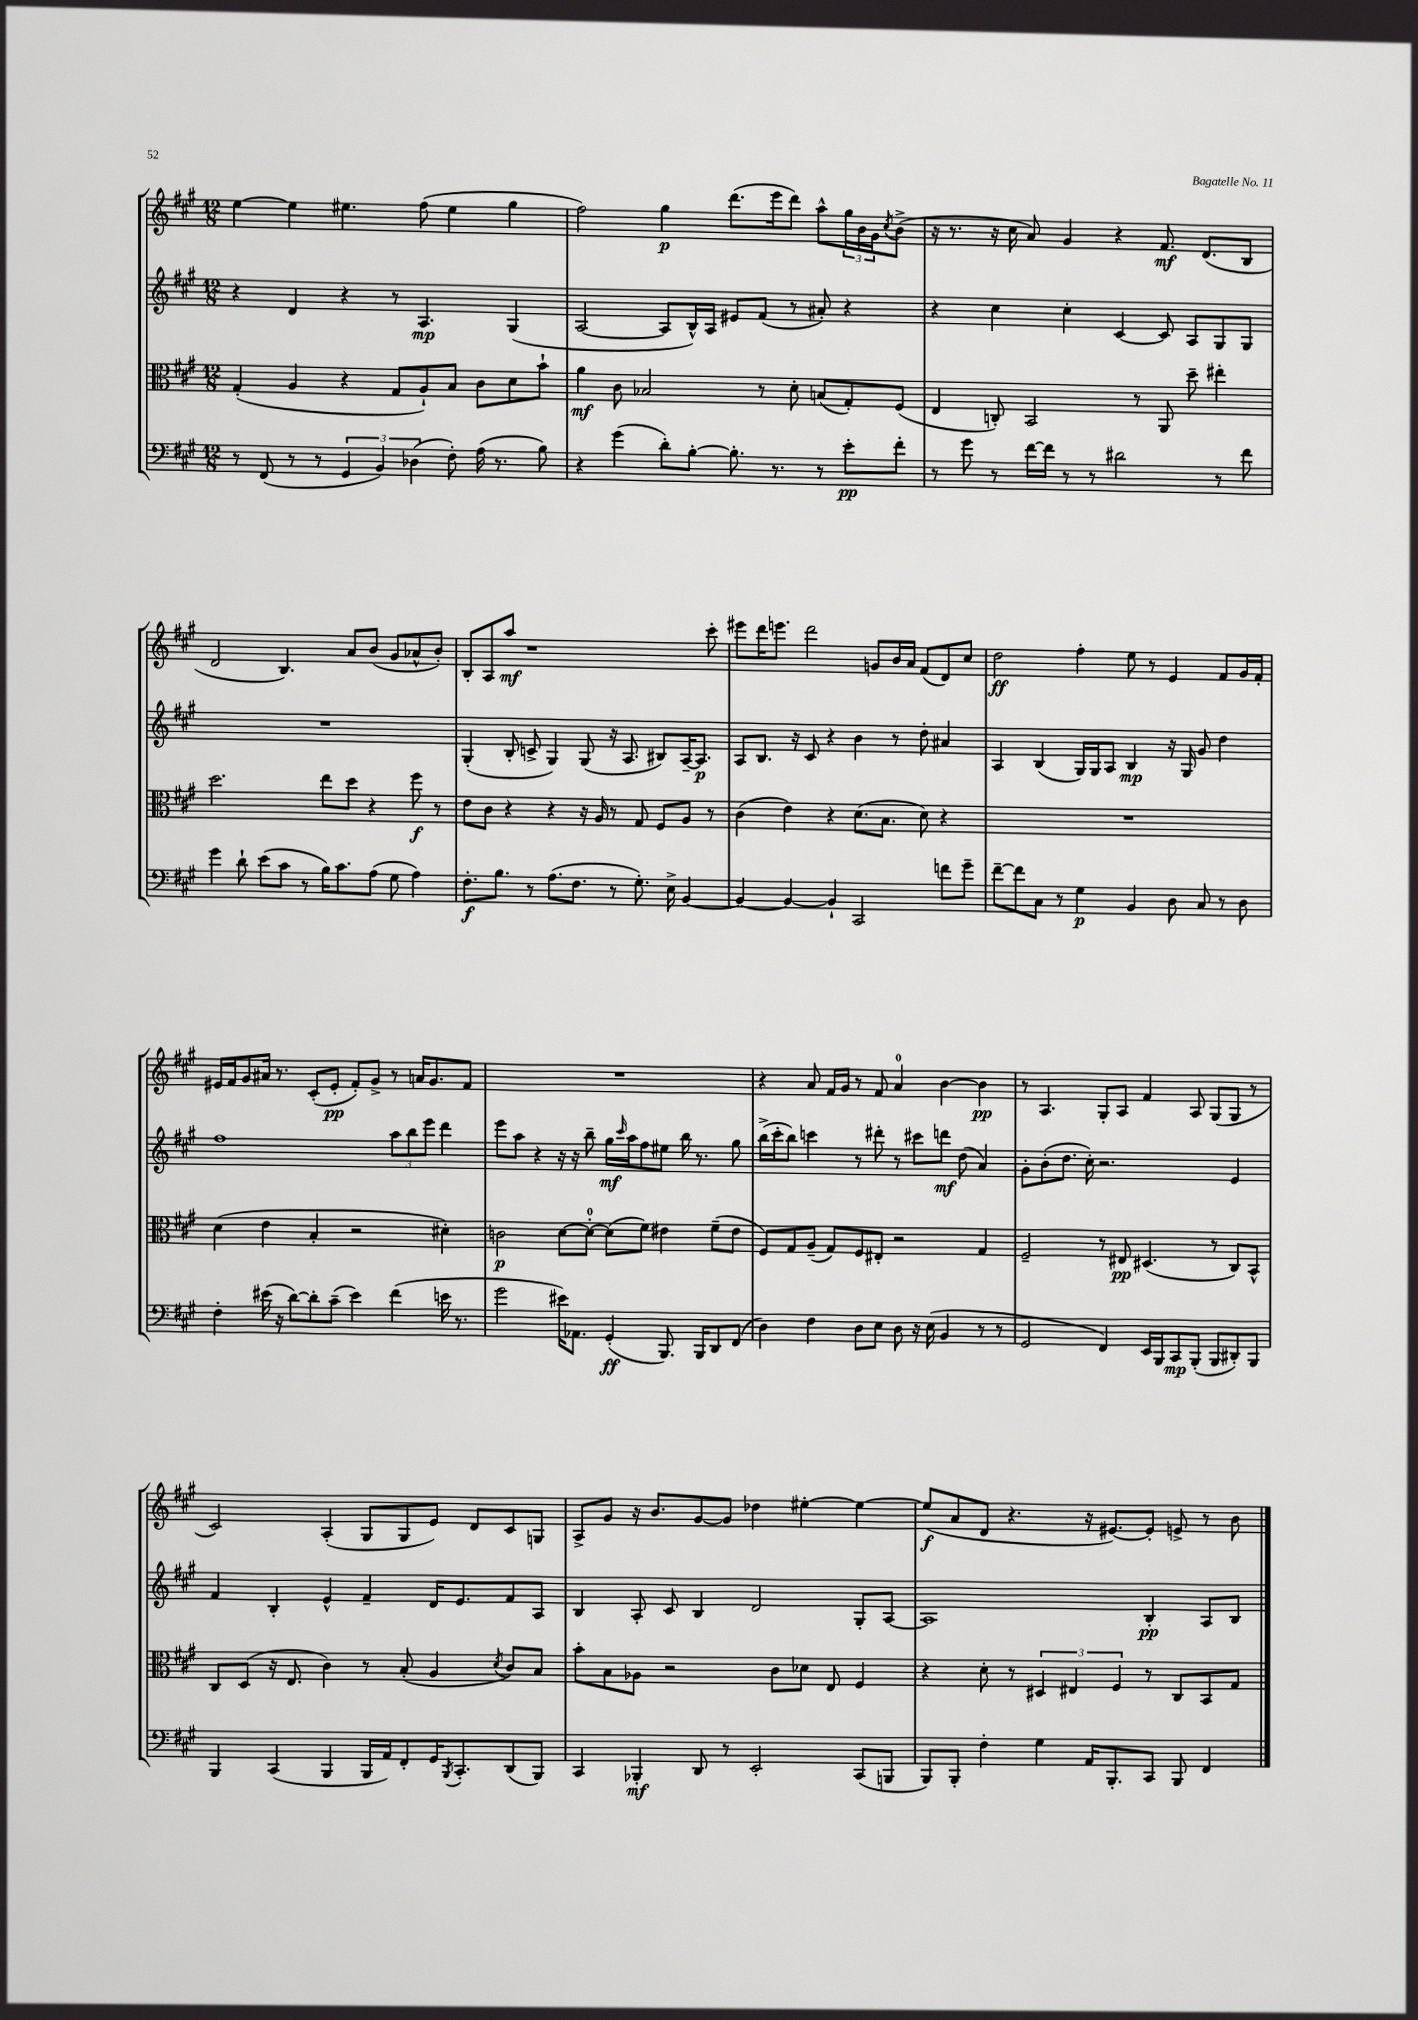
<<
\new StaffGroup <<
\new Staff = "s0" {
    \clef treble \key a \major \numericTimeSignature \time 12/8
    e''4~ e''4 eis''4. fis''8( eis''4 gis''4 |
    fis''2) gis''4\p d'''8.( e'''16 d'''8) a''8-^ \tuplet 3/2 { gis''16 b'16 gis'16 } \acciaccatura { cis''8 } b'8->( |
    r16 r8. r16 cis''16 a'8) gis'4 r4 fis'8.\mf d'8.( b8 |
    d'2 b4.) a'8 b'8( gis'8 aes'8-^ b'8-.) |
    b8-. a8 a''8\mf r1 cis'''8-. |
    eis'''8 d'''16 e'''8. d'''2 g'8 b'16 a'16 fis'8( d'8) cis''8 |
    d''2\ff fis''4-. e''8 r8 e'4 fis'8 gis'16 fis'16-. |
    eis'16 fis'16 gis'8 ais'16 r8. cis'8-.( eis'8-.\pp fis'8-.) gis'8-> r8 a'16 gis'8. fis'8 |
    R1. |
    r4 a'8 fis'16 gis'16 r8 fis'8 a'4-0 b'4~ b'4\pp |
    r8 a4. gis8-. a8 fis'4 a8 gis8( gis8 r8 |
    cis'2) a4-.( gis8 gis8 e'8) d'8 cis'8 g8 |
    a8-> gis'8 r16 b'8. gis'8~ gis'8 des''4 eis''4~-. eis''4~ |
    eis''8\f( a'8 d'8 r4. r16 eis'8.~) eis'8-. e'8-> r8 b'8 \bar "|." |
}
\new Staff = "s1" {
    \clef treble \key a \major \numericTimeSignature \time 12/8
    r4 d'4 r4 r8 a4.\mp gis4( |
    a2~ a8 b16-^) a16 eis'8 fis'8( r8 ais'8-.) r4 |
    r4 cis''4 cis''4-. cis'4~ cis'8 a8 gis8 gis8 |
    R1. |
    gis4-.( b8-. c'8-> gis4) gis8( r16 a8. bis8) a16~-- a8.\p |
    a8 b8. r16 cis'8 r4 b'4 r8 d''8-. ais'4 |
    a4 b4( gis16) gis16 a8 b4\mp r16 gis16 gis'8 d''4 |
    fis''1 \tuplet 3/2 { a''8 b''8 e'''8 } d'''4 |
    e'''8 a''8 r4 r16 r16 b''8-- gis''16\mf \grace { cis'''16 } a''16 fis''8 eis''8 b''16 r8. gis''8 |
    b''16->( cis'''16-. b''8) c'''4 r8 dis'''8-. r8 cis'''8 d'''8\mf d''8( a'4) |
    gis'8-. b'8-.( d''8. cis''16-.) r2. e'4 |
    fis'4 b4-. e'4-^ fis'4-- d'16 e'8. fis'8 a8 |
    b4 a8-. cis'8 b4 d'2 gis8-. a8~ |
    a1 b4-.\pp a8 b8 \bar "|." |
}
\new Staff = "s2" {
    \clef alto \key a \major \numericTimeSignature \time 12/8
    gis4-.( a4 r4 gis8 a8-!) b8 cis'8 d'8 b'8-! |
    a'4\mf cis'8 bes2 r8 d'8-. b8( gis8-.) fis8( |
    e4 c8-.) b,2 r8 a,8 d''8-- eis''4-. |
    d''2. e''8 d''8 r4 fis''8\f r8 |
    e'8 cis'8 r4 r4 r16 a16 r8 gis8 fis8 a8 r8 |
    cis'4( e'4) r4 d'8.( b8. d'8) r4 |
    R1. |
    d'4( e'4 b4-. r2 dis'4-.) |
    c'2\p d'8~ d'8-0~-. d'8( fis'8) eis'4 fis'8--( eis'8 |
    fis8) gis8 a8--( gis8) fis8 eis8-. r2 gis4 |
    fis2-- r8 eis8\pp dis4.( r8 cis8) b,8-^ |
    cis8 d8( r16 e8. cis'4) r8 b8-.( a4 \acciaccatura { d'8 } cis'8) b8 |
    b'8-. b8 aes8 r2 cis'8 des'8 e8 fis4 |
    r4 d'8-. r8 \tuplet 3/2 { dis4 eis4 fis4 } r8 cis8 b,8 gis8 \bar "|." |
}
\new Staff = "s3" {
    \clef bass \key a \major \numericTimeSignature \time 12/8
    r8 fis,8( r8 r8 \tuplet 3/2 { gis,4 b,4) des4( } fis8-.) a16( r8. b8) |
    r4 gis'4( d'8-.) b8~-. b8.-. r8. r8 e'8-.\pp fis'8-. |
    r8 gis'8 r8 fis'16~ fis'16 r8 r8 dis'2 r8 fis'8 |
    gis'4 d'8-! e'8( cis'8 r8 b16) cis'8. a8( gis8 a4) |
    fis8.-.\f b8. r8 a8.( fis8. r8 gis8.-.) e16-> b,4~ |
    b,4~ b,4~ b,4-! cis,2 f'8 gis'8-- |
    fis'8~-- fis'8 cis8 r8 gis4\p b,4 d8 cis8 r8 d8 |
    fis4-. eis'16( r16 d'8~) d'8-. cis'8--( eis'4) fis'4( e'16 r8. |
    gis'2 eis'16) aes,8. gis,4-.\ff( b,,8.) b,,16 d,8 fis,8( |
    d4) fis4 d8 e8 d8 r16 e16( b,4 r8 r8 |
    gis,2 fis,4) e,16 b,,16 cis,8\mp b,,8-.( b,,8 dis,8-.) b,,8 |
    b,,4 cis,4( b,,4 b,,16 a,16) fis,8-. gis,16 \acciaccatura { b,,8 } cis,8.-. d,8( b,,8) |
    cis,4 bes,,4-.\mf d,8 r8 e,2-. cis,8( b,,8 |
    b,,8) b,,8-. fis4-. gis4 a,16 b,,8.-. cis,8 b,,8 fis,4 \bar "|." |
}
>>
>>
\layout { \context { \Score \remove "Bar_number_engraver" } }
